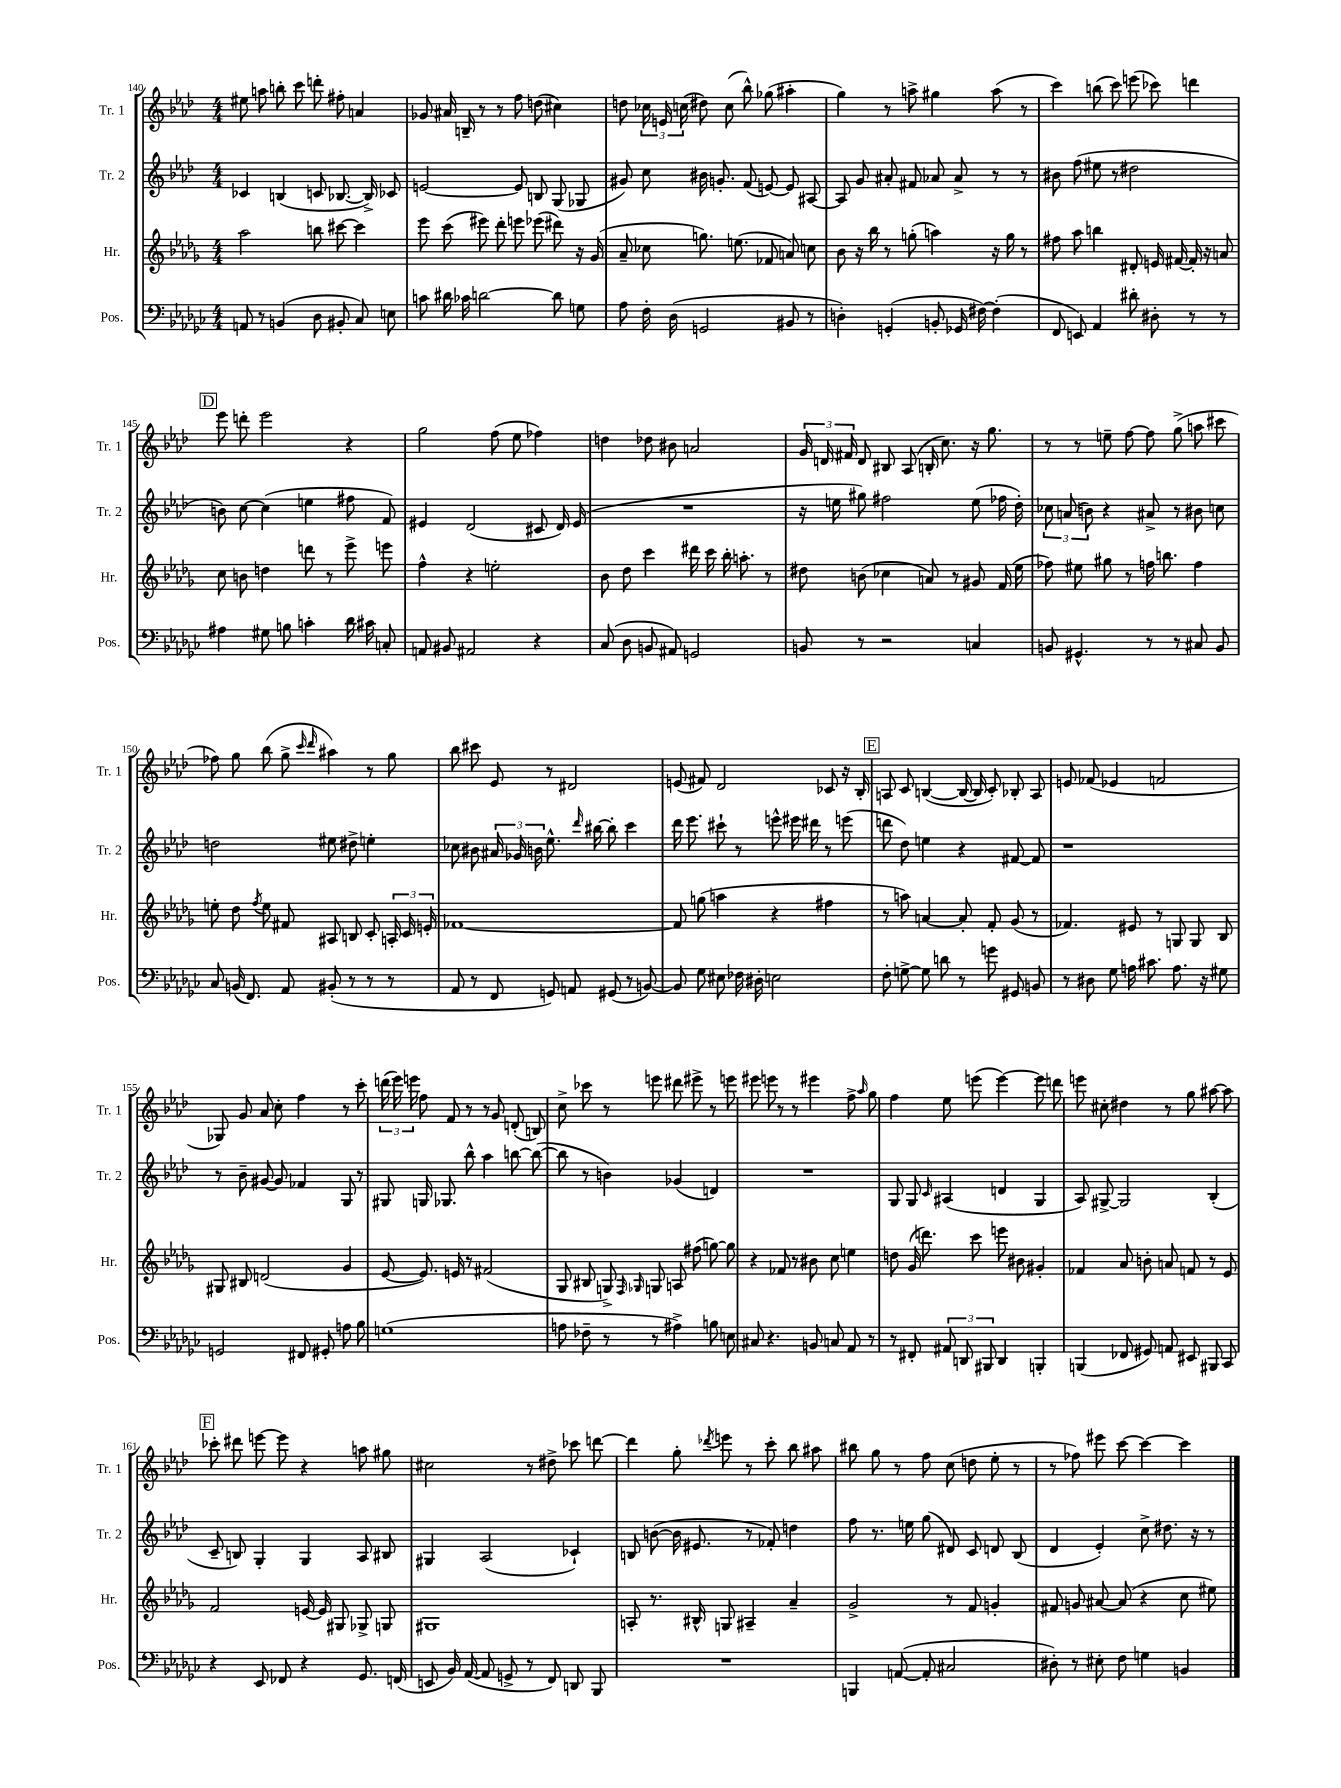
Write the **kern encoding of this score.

**kern	**kern	**kern	**kern
*staff4	*staff3	*staff2	*staff1
*clefF4	*clefG2	*clefG2	*clefG2
*k[b-e-a-d-g-c-]	*k[b-e-a-d-g-]	*k[b-e-a-d-]	*k[b-e-a-d-]
*M4/4	*M4/4	*M4/4	*M4/4
8AA/	2aa-\	4c-/	8ee#\
8r	.	.	8aa\
(4BB/	.	(4B/	8bb'\
.	.	.	8ccc\
8D-\	8bb\	8c/	8ddd'\
8BB#'/	[8ccc#\	[8.B-/	8ff#'\
8C-/)	4ccc#\]	.	4a/
.	.	16B-^/])	.
8E\	.	8c-/	.
=	=	=	=
8c\	8eee-\	[2e/	8g-/
16d#\	(8ccc\	.	16a#/
16c-\	.	.	16B~/
[2d\	8eee#\)	.	8r
.	8ddd-'\	.	8r
.	8eee\	8e/]	8ff\
.	(8eee-\	8B/	(8dd\
8d\]	8ddd#\)	(8G/	4cc#\)
8G\	16r	8G-/	.
.	(16g-/	.	.
=	=	=	=
8A-\	8a-~/	8g#/)	8dd\
16F'\	8cc-\	8cc\	24cc-\
.	.	.	24e/
(16D-\	.	.	.
.	.	.	(24cc\
2GG/	8.gg\)	16b#\	8dd#\)
.	.	8.g'/	.
.	.	.	(8cc\
.	(8.ee\	.	.
.	.	(8f/	8bb-^^\)
.	8f-/	[8e/)	(8gg-\
8BB#/	8a/)	8e/]	4aa#'\
8r	8cc\	[8A#/	.
=	=	=	=
4D'\)	8b-\	8A#/]	4gg\)
.	16r	8g/	.
.	16bb-\	.	.
(4GG'/	8r	8a#'/	8r
.	(8gg'\	8f#/	8aa^\
8BB'/	4aa\)	8a-/	4gg#\
16GG-/	.	8a-^/	.
[16F#\)	.	.	.
(4F#'\]	16r	8r	(8aa\
.	16gg\	.	.
.	8r	8r	8r
=	=	=	=
8FF/	8ff#\	8b#\	4ccc\)
8EE/)	8aa-\	(8ff\	.
4AA-/	4bb\	8ee#\	(8bb\
.	.	8r	8ccc\)
8d#'\	8d#'/	2dd#\	(8eee\
8D#'\	16e/	.	8ccc-\)
.	[16f#/	.	.
8r	16f#'/]	.	4ddd\
.	16r	.	.
8r	8a/	.	.
=	=	=	=
4A#\	8cc\	8b\)	8eee-\
.	8b\	[8cc\	8ddd'\
8G#\	4dd\	(4cc\]	2eee-\
8B\	.	.	.
4c'\	8ddd\	4ee\	.
.	8r	.	.
16d-\	8eee-^\	8ff#\	4r
16c#\	.	.	.
8C'/	8eee\	8f/)	.
=	=	=	=
8AA/	4ff^^\	4e#/	2gg\
8BB#/	.	.	.
2AA#/	4r	(2d-/	.
.	2ee'\	.	(8ff\
.	.	.	8ee-\
4r	.	8c#/	4ff-\)
.	.	16d-/)	.
.	.	(16e#/	.
=	=	=	=
(8C-/	8b-\	1r	4dd\
8D-\	8dd-\	.	.
8BB/	4ccc\	.	8dd-\
8AA#/)	.	.	8b#\
2GG/	16ddd#\	.	2a/
.	16ccc\	.	.
.	16bb-'\	.	.
.	8.aa'\	.	.
.	8r	.	.
=	=	=	=
8BB/	8dd#\	16r	24g/
.	.	.	24d/
.	.	16ee\	.
.	.	.	24f#/
8r	(8b\	8gg#\)	8d/
2r	4cc-\	2ff#\	8B#/
.	.	.	(8A-/
.	8a/)	.	16B'/
.	.	.	8.cc\)
.	8r	.	.
4C/	8g#/	(8ee\	16r
.	.	.	8.gg\
.	(16f/	16ff-\	.
.	16ee-\	16dd-'\)	.
=	=	=	=
8BB/	8ff-\)	12cc-\	8r
.	.	(12a/	.
4.GG#^^/	8ee#\	.	8r
.	.	12b\)	.
.	8gg#\	4r	8ee~\
.	8r	.	[8ff\
8r	16ff\	8a#^/	8ff\]
.	8.bb\	.	.
8r	.	8r	(8gg^\
8C#/	4ff\	8b#\	8aa\
8BB/	.	8cc\	8ccc#\
=	=	=	=
8C-/	8ee'\	2dd\	8ff-\)
(16BB/	8dd-\	.	8gg\
8.FF/)	.	.	.
.	8qff/	.	.
.	8ee\	.	(8bb-\
8AA-/	8f#/	.	8gg^\
.	.	.	16qqccc/
.	.	.	16qqddd-/
(8BB#'/	8A#/	8ee#\	4aa#\)
8r	8B/	8dd#^\	.
8r	8c'/	4ee'\	8r
8r	24A'/	.	8gg\
.	24c/	.	.
.	24e'/	.	.
=	=	=	=
8AA-/	[1f-	8cc-\	8bb-\
8r	.	8b#\	8ccc#\
8FF/	.	24a#/	8e-/
.	.	24g-/	.
.	.	24b\	.
8GG/)	.	8.ee-^^\	8r
8AA/	.	.	2d#/
.	.	16qqddd-/	.
.	.	[16bb#\	.
(8GG#/	.	8bb#'\]	.
8r	.	4ccc\	.
[8BB/)	.	.	.
=	=	=	=
8BB/]	8f-/]	16ddd-\	(8e/
.	.	8.eee-\	.
8G-\	(8gg\	.	8f#/)
8E#\	4aa\	8ccc#`\	2d-/
16F-\	.	8r	.
16D#'\	.	.	.
2E\	4r	8eee^^\	.
.	.	16eee#\	.
.	.	16ddd#\	.
.	4ff#\	8r	8c-/
.	.	(8eee\	16r
.	.	.	16B-'/
=	=	=	=
8F'\	8r	8ddd\	8A/
[8G^\	8aa\)	8dd-\)	8c/
8G\]	[4a/	4ee\	([4B/
8d\	.	.	.
8r	8a'/]	4r	16B/_
.	.	.	16B/]
8g\	8f'/	.	8c'/)
8GG#/	(8g-/	[8f#/	8B-'/
8BB/	8r	8f#/]	8A/
=	=	=	=
8r	4.f-/)	1r	8e/
8D#\	.	.	(8f-/
8G-\	.	.	4e-/
16A\	8e#/	.	.
8.c#\	.	.	.
.	8r	.	2f/
8.A\	8G/	.	.
.	8G/	.	.
16r	.	.	.
8G#\	8B-/	.	.
=	=	=	=
2GG/	8G#/	8r	8G-/)
.	8B#/	8b-~\	8g/
.	(2d/	[8g#/	8a-/
.	.	8g#/]	8cc'\
8FF#/	.	4f-/	4ff\
8GG#'/	.	.	.
8A\	4g-/	8G/	8r
8B-\	.	8r	8ccc'\
=	=	=	=
(1G	[8e-/	8G#/	(24ddd\
.	.	.	24eee-\)
.	.	.	24eee\
.	8.e-/])	16G/	8ff\
.	.	8.G-/	.
.	.	.	8f/
.	16e/	.	.
.	8r	8bb-^^\	8r
.	(2f#/	4aa-\	8r
.	.	.	8g/
.	.	[8bb\	(8d'/
.	.	(8bb\_	8B/)
=	=	=	=
8A\	8G-/	8bb\]	8cc^\
8F-~\	8B#/	8r	8ccc-\
8r	8G^/)	4b\)	8r
.	16qqF/	.	.
.	16qqG-/	.	.
8r	8G/	.	8eee\
4A#^\)	8A/	(4g-/	8ddd#\
.	(8ff#\	.	8eee#^\
8B\	[8gg\)	4d/)	8r
8E\	8gg\]	.	8eee\
=	=	=	=
8C#/	4r	1r	8eee#\
4.r	.	.	8eee\
.	8f-/	.	8r
.	8r	.	8r
8BB/	8b#\	.	4eee#\
8C/	8cc\	.	.
8AA-/	4ee\	.	8ff^\
.	.	.	16qqaa-/
8r	.	.	8gg\
=	=	=	=
8r	8dd\	8G/	4ff\
8FF#'/	(16g-/	8G/	.
.	8.ddd\)	.	.
.	.	16qqc/	.
12AA#/	.	(4A#/	8ee-\
12DD/	.	.	.
.	8ccc\	.	(8eee\
12BBB#/	.	.	.
4DD/	8eee\	4d/	[4eee\)
.	8b#\	.	.
4BBB'/	4g#'/	4G/	8eee\]
.	.	.	8ddd\
=	=	=	=
(4BBB/	4f-/	8A-/)	8eee\
.	.	[8G#^/	8cc#'\
8FF-/	8a-/	2G#/]	4dd#\
8GG#/)	8b'\	.	.
8AA/	8a/	.	8r
8EE#/	8f/	.	8gg\
8BBB#/	8r	(4B-'/	[8aa#\
8CC-/	8e-/	.	8aa#\]
=	=	=	=
4r	2f/	8c~/	8ccc-'\
.	.	8B/)	8ddd#\
8EE-/	.	4G'/	[8eee\
8FF-/	.	.	8eee\]
4r	[16e/	4G/	4r
.	16e/]	.	.
.	8G#/	.	.
8.GG-/	8G-^/	8A-/	8aa\
.	8G/	8B#/	8gg#\
(16FF/	.	.	.
=	=	=	=
8EE/	1G#	4G#/	2cc#\
16BB-/)	.	.	.
([16AA-/	.	.	.
8AA-/]	.	(2A-/	.
8GG^/	.	.	.
8r	.	.	8r
8FF/)	.	.	8dd#^\
8DD/	.	4c-`/)	8ccc-\
8BBB-/	.	.	[8ddd\
=	=	=	=
1r	8A'/	8B/	4ddd\]
.	8.r	([8b\	.
.	.	16b\]	8gg'\
.	16B#^^/	8.e#/	.
.	.	.	8qddd-/
.	8G/	.	8eee\
.	4A#~/	8r	8r
.	.	8f-'/)	8ccc'\
.	4a-~/	4dd\	8bb-\
.	.	.	8aa#\
=	=	=	=
4BBB/	2g-^/	8ff\	8bb#\
.	.	8.r	8gg\
([8AA/	.	.	8r
.	.	16ee\	.
8AA'/]	.	(8gg\	8ff\
2C#/	8r	8d#/)	(8cc\
.	8f/	8c/	8dd\
.	4g'/	8d/	8ee-'\
.	.	(8B-/	8r
=	=	=	=
8D#'\)	8f#/	4d-/	8r
8r	8g/	.	8ff-\)
8E#'\	[8a#/	4e-'/)	8eee#\
8F\	(8a#/]	.	[8ccc\
4G\	4r	8cc^\	4ccc\_
.	.	8.dd#\	.
4BB/	8cc\	.	4ccc\]
.	.	16r	.
.	8ee#\)	8r	.
==	==	==	==
*-	*-	*-	*-
